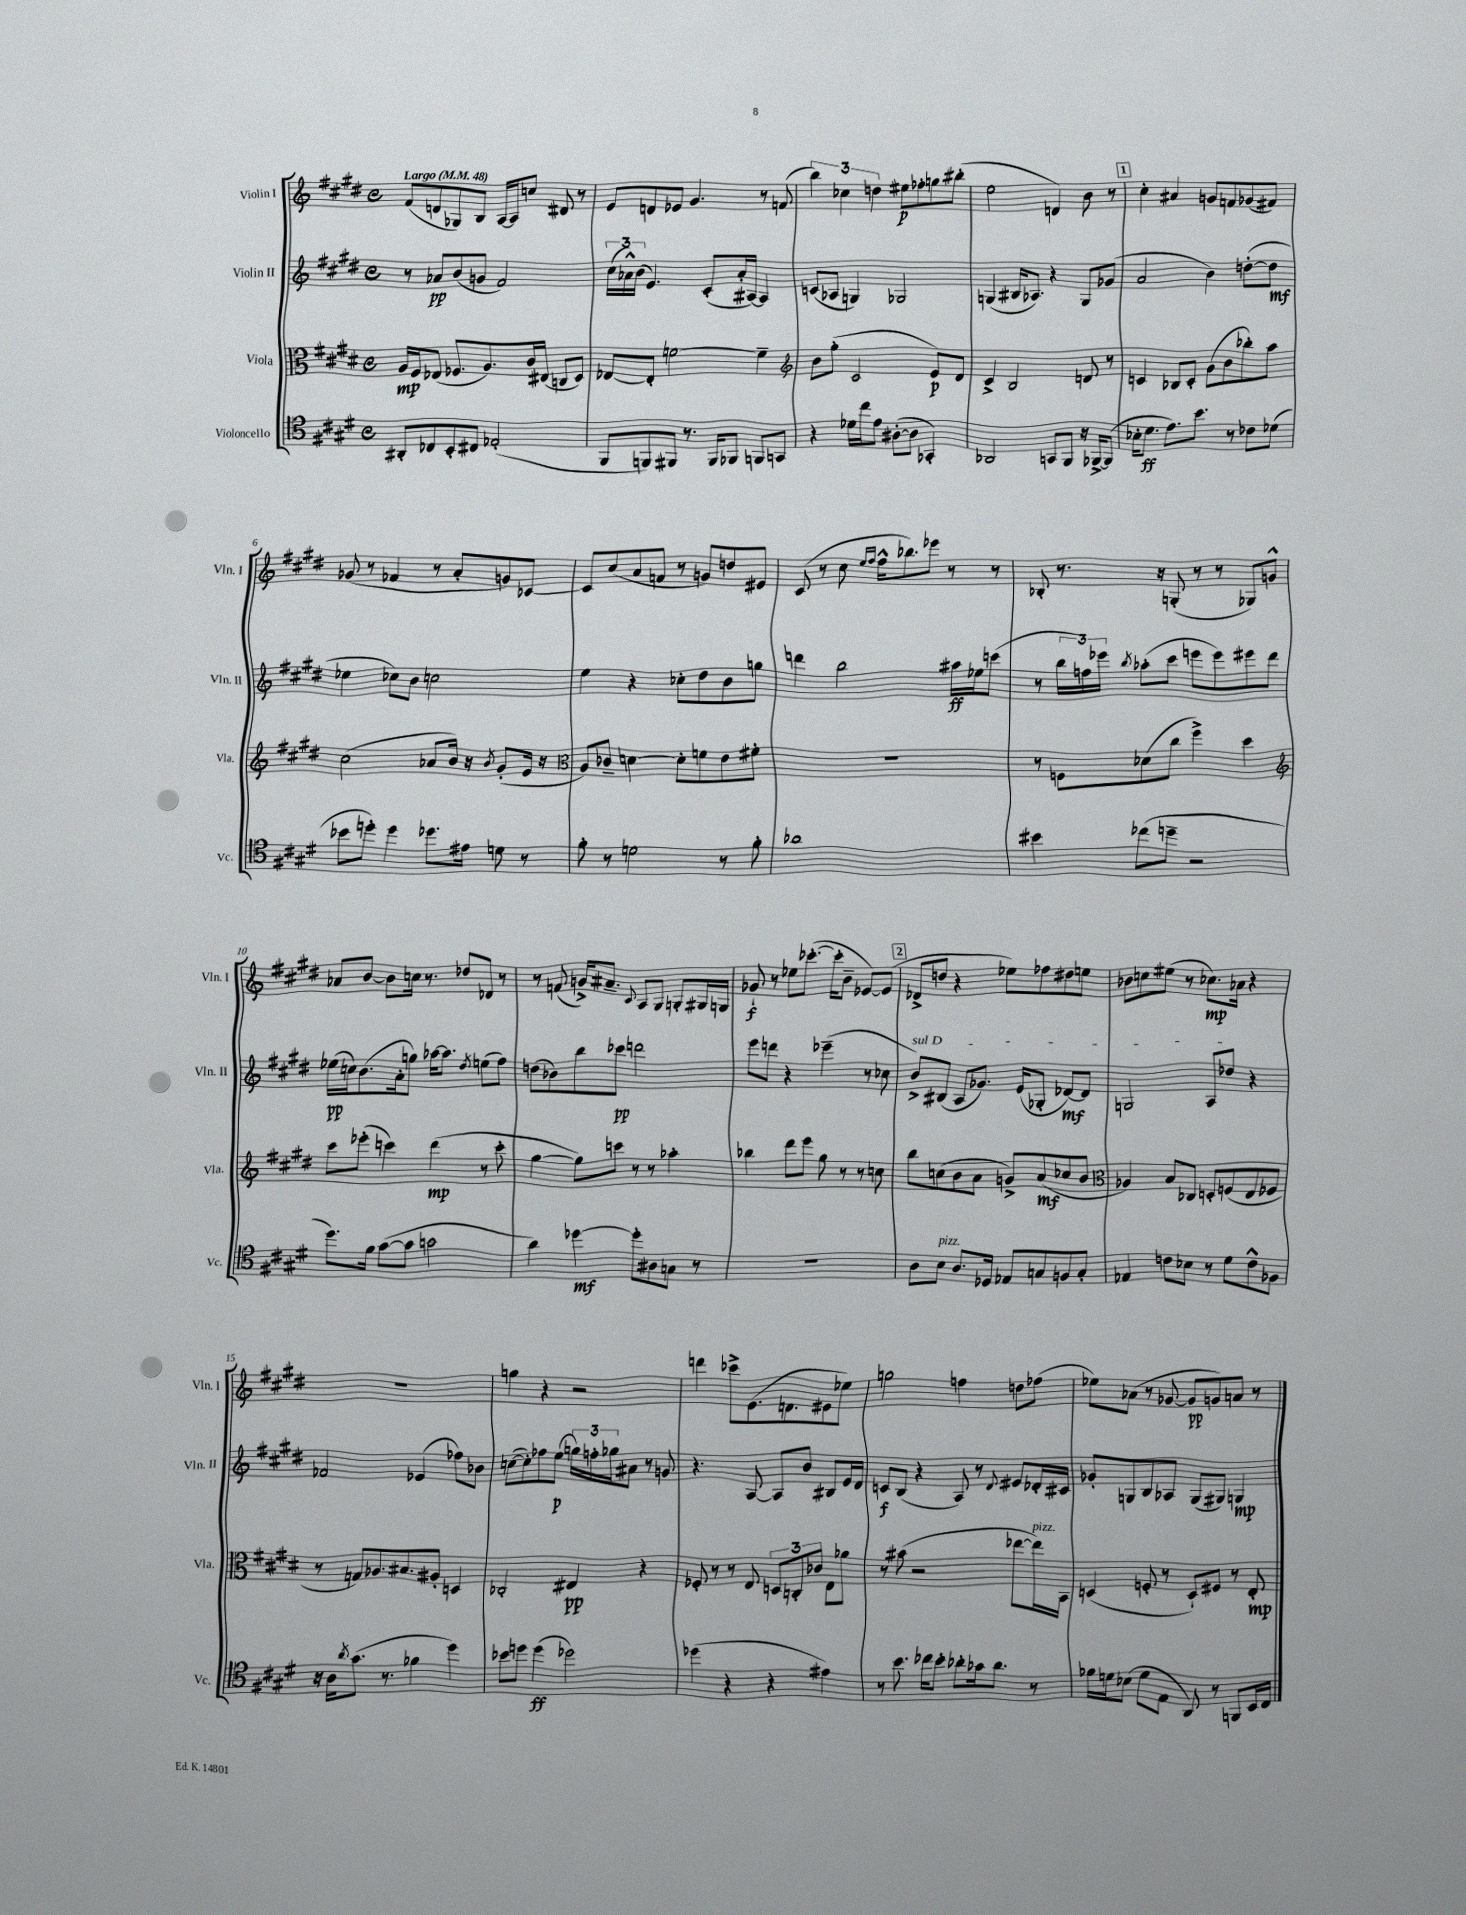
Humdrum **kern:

**kern	**kern	**kern	**kern
*staff4	*staff3	*staff2	*staff1
*clefC4	*clefC3	*clefG2	*clefG2
*k[f#c#g#d#]	*k[f#c#g#d#]	*k[f#c#g#d#]	*k[f#c#g#d#]
*M4/4	*M4/4	*M4/4	*M4/4
*met(c)	*met(c)	*met(c)	*met(c)
*MM48	*MM48	*MM48	*MM48
8AA#'	16A	8r	(8f#
.	16F#	.	.
8C-	(8E-	8a-	8d
8BB'	8.F-	(8b	8G-)
8C#	.	8g	8B
.	8.A)	.	.
(2E-'	.	2f#)	[16A
.	.	.	16A]
.	16c#	.	8cc
.	(16E#	.	.
.	8C	.	8d#
.	8D#)	.	8r
=	=	=	=
8FF#	[8E-	(24cc#	8e
.	.	24a-^^)	.
.	.	(24b	.
8FF)	8E-']	4.e)	8d
8FF#	[2f	.	8e-
8.r	.	.	4.g#
.	.	(8c#'	.
16FF#	.	.	.
8FF-	.	16a-'	.
.	.	[16A#)	.
8FF	4f~]	4A#]	8r
8GG	.	.	(8f
=	=	=	=
*	*clefG2	*	*
4r	8b	(8c	6bb)
.	(8gg#'	8A-	.
.	.	.	6cc-
16d-	2c#	4G)	.
16cc#	.	.	.
.	.	.	6dd
8e	.	.	.
([8A#'	.	2G-	8ee#
8A#]	.	.	8ff-'
4GG-')	8e)	.	8gg
.	8d#	.	(8bb#'
=	=	=	=
2AA-	4c#^	(4G	2ee
.	2B	16B#	.
.	.	8.A-)	.
8GG	.	4r	4d)
8FF#	.	.	.
16r	8d	8G	8b
[16FF-^	.	.	.
(8FF-]	8r	(8g-	8r
=	=	=	=
16B-'	4c	2a	4cc#'
8.d#	.	.	.
8.e)	8B-	.	4a#
.	8c'	.	.
8.b	.	.	.
.	(8g#	4b)	8g
8r	8b	.	8f
8c-	8bb-')	([8dd'	(8g-
(8d-	8aa	8dd]	8f#)
=	=	=	=
8b-	(2cc#	4ee-	(8g-
8dd')	.	.	8r
4dd	.	8cc-)	4f-
.	.	8b	.
8.dd-	8a-	2cc	8r
.	16b)	.	8a'
16e#	16r	.	.
.	8qb	.	.
8d	(8g#'	.	8g)
8r	16e	.	[8c-
.	16r	.	.
=	=	=	=
*	*clefC3	*	*
8f#'	8A)	4ee	8c-]
8r	8c-~	.	(8cc#
2d	[4d	4r	8a
.	.	.	8f
.	8d']	8cc-'	8r
.	8f	8dd#	8g)
8r	8e	8b	8dd
8f#'	8f#'	8gg	8e#
=	=	=	=
1a-	1r	4ddd	(8c#
.	.	.	8r
.	.	2bb	8cc#
.	.	.	16qqee
.	.	.	16qqff#
.	.	.	16ff#^^
.	.	.	8.bb-)
.	.	.	8eee-
.	.	16aa#	8r
.	.	16ee-	.
.	.	(8ccc	8r
=	=	=	=
4b#	8r	8r	8B-'
.	8F	24bb	8.r
.	.	24ff)	.
.	.	24eee-	.
.	.	8qbb	.
(8cc-	(8d-	(8aa-'	.
.	.	.	16r
8dd~	8cc#	8ccc#	(8G'
2r	4ff#^)	8eee	8r
.	.	8eee)	8r
.	4dd#	8eee#	8G-)
.	.	8ddd#	8g^^
=	=	=	=
*	*clefG2	*	*
8.dd#)	8ccc#	(16ee-	8a-
.	.	16cc)	.
.	(8eee-'	(8.b	[8b
16f#	.	.	.
([8g#	4ccc)	.	8b]
.	.	16a'	.
8g#]	.	8gg)	16cc
.	.	.	8.r
2g	(4ddd#	[16aa-	.
.	.	8.aa-]	.
.	.	.	8dd-
.	.	8qdd#	.
.	8r	(8ee	8d-
.	8ccc'	8ff#)	8r
=	=	=	=
4a)	[4gg#	(8dd	8r
.	.	8b-)	(8f
[4dd-	8gg#])	8bb	16g^)
.	.	.	8.a#~
.	8ccc	8ccc-	.
.	.	.	8qqc#
8dd-']	8r	2ddd	8A
8A#	8r	.	8G#
8G	4aa-'	.	8G'
8r	.	.	16G#
.	.	.	16G
=	=	=	=
1r	4bb-	8eee	8g-`
.	.	8ddd	8r
.	8ddd#	4r	8ee-
.	8eee	.	([8.ccc-'
.	8gg#	(4eee-~	.
.	.	.	16ccc-']
.	8r	.	8b~
.	8r	8r	[8e-)
.	8cc	8cc-	(8e-]
=	=	=	=
8A	8bb	8b^)	8d-^
8B	(8cc	(8B#	8dd
8.A	8b	8A	4r
.	8a	8.g-)	.
16D-	.	.	.
8E-	8g^)	.	8ee-)
.	.	(16e	.
8G	(8a	8G-'	8ff-
8F	8cc-	[8d-)	8dd#
8G'	8b	8d-]	8ee
=	=	=	=
*	*clefC3	*	*
4E-	4A-)	2G	8b-
.	.	.	8cc
8c	8B	.	(8ee#
8B-	8C-	.	8r
8r	8D'	8A	8.cc-)
8d#	(8F	8dd-	.
.	.	.	16a-
8c^^	8E	4r	4r
8F-	8F-	.	.
=	=	=	=
16r	8r	2f-	1r
16A	.	.	.
8qa	.	.	.
(8.g#	8G)	.	.
.	8.A-	.	.
8.r	.	.	.
.	8.B#	.	.
4f-	.	(4e-	.
.	8A#'	.	.
4dd#)	4D	8ff-)	.
.	.	8b-	.
=	=	=	=
8b-	2C-'	([8cc	4gg
8dd	.	8cc'])	.
(4dd	.	8ff-	4r
.	.	(8ee	.
2dd-)	4E#	24gg)	2r
.	.	24ff'	.
.	.	24gg-	.
.	.	8a#	.
.	4r	8r	.
.	.	8g	.
=	=	=	=
(4dd-	8F-'	4.r	4ddd
.	8r	.	.
4r	8r	.	8ccc-^
.	8E	[8A	(8.e
4r	12D	8A]	.
.	.	.	8.d
.	12C'	.	.
.	.	8b	.
.	12c-	.	.
4e#)	8E	8B#	8e#
.	8a-	16e	8ee-)
.	.	16d#	.
=	=	=	=
8r	8r	8c	2gg
8.b	(8b#	(8B	.
.	2r	4r	.
16cc-	.	.	.
8b'	.	.	.
8a-'	.	8A)	4ff
16g-	.	8r	.
8.a-	.	.	.
.	.	8qqd#	.
.	[8ee-	8e#	8dd
8r	16ee-])	16d-'	(8ff-
.	16BB	16c#	.
=	=	=	=
16f-	(4D	8g-'	8ee-)
16d	.	.	.
(8B-	.	8G	(8a-
8d	8F'	8B	8r
8E	8r	8A-	[8g-
8AA)	8D`)	(8G	8g-]
8r	8F#	8G#)	8g)
8FF	8r	4G	8a
16BB	8E'	.	8r
16C#	.	.	.
==	==	==	==
*-	*-	*-	*-
